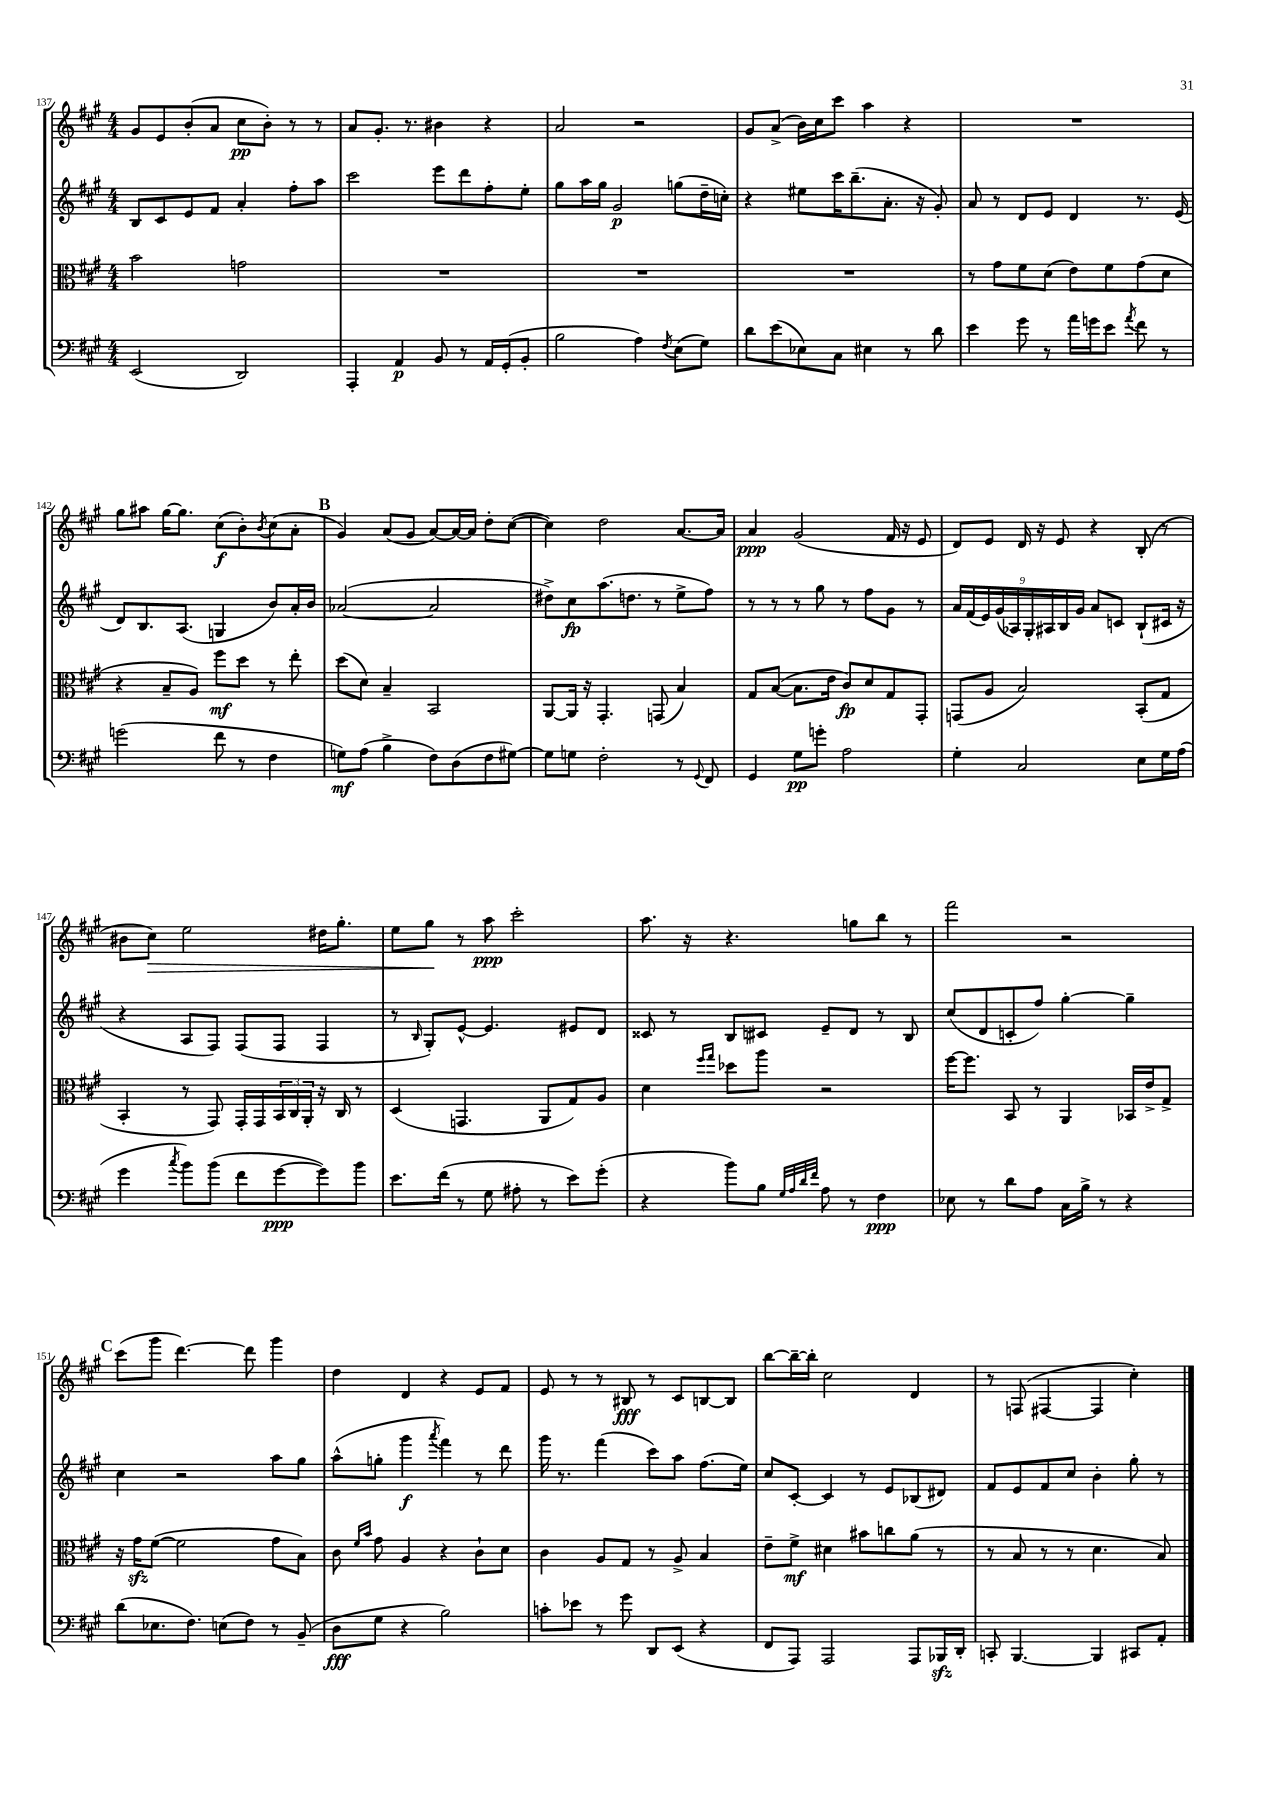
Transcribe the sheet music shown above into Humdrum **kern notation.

**kern	**kern	**kern	**kern
*staff4	*staff3	*staff2	*staff1
*clefF4	*clefC3	*clefG2	*clefG2
*k[f#c#g#]	*k[f#c#g#]	*k[f#c#g#]	*k[f#c#g#]
*M4/4	*M4/4	*M4/4	*M4/4
(2EE/	2b\	8B/L	8g#/L
.	.	8c#/	8e/
.	.	8e/	(8b'/
.	.	8f#/J	8a/J
2DD/)	2g\	4a'/	8cc#\L
.	.	.	8b'\J)
.	.	8ff#'\L	8r
.	.	8aa\J	8r
=	=	=	=
4AAA'/	1r	2ccc#\	8a/L
.	.	.	8.g#'/J
4AA/	.	.	.
.	.	.	8.r
8BB/	.	8eee\L	4b#\
8r	.	8ddd\	.
16AA/LL	.	8ff#'\	4r
(16GG#'/J	.	.	.
8BB'/J	.	8ee'\J	.
=	=	=	=
2B\	1r	8gg#\L	2a/
.	.	16aa\L	.
.	.	16gg#\JJ	.
.	.	2g#/	.
4A\)	.	.	2r
8qF#/	.	.	.
(8E\L	.	(8gg\L	.
8G#\J)	.	16dd~\L	.
.	.	16cc'\JJ)	.
=	=	=	=
8d\L	1r	4r	8g#/L
(8e\	.	.	(8a^/J
8E-\)	.	8ee#\L	16b\LL)
.	.	.	16cc#\J
8C#\J	.	16ccc#\K	8ccc#\J
.	.	(8.bb~\	.
4E#\	.	.	4aa\
.	.	8.a'\J	.
8r	.	.	4r
.	.	16r	.
8d\	.	8g#'/)	.
=	=	=	=
4e\	8r	8a/	1r
.	8g#\L	8r	.
8g#\	8f#\	8d/L	.
8r	(8d\J	8e/J	.
16a\LL	8e\L)	4d/	.
16g\J	.	.	.
8e\J	8f#\	.	.
8qa/	.	.	.
8f#\	(8g#\	8.r	.
8r	8d\J	.	.
.	.	(16e/	.
=	=	=	=
(2g\	4r	8d/L)	8gg#\L
.	.	8.B/	8aa#\J
.	8B~/L	.	[16gg#\LK
.	.	(8.A/J	8.gg#\]J
.	8A/J)	.	.
8f#\	8ff#\L	4G/	(8cc#\L
8r	8dd\J	.	8b'\)
.	.	.	8qb/
4F#\	8r	8b/L)	(8cc#\
.	8ee'\	16a'/L	8a'\J
.	.	16b/JJ	.
=	=	=	=
8G\L)	(8dd\L	([2a-/	4g#/)
(8A\J	8d\J)	.	.
4B^\	4B~/	.	(8a/L
.	.	.	8g#/J
8F#\L)	2BB/	2a-/]	[8a/L)
(8D\	.	.	16a/_L
.	.	.	16a/]JJ
8F#\	.	.	8dd'\L
[8G#\J)	.	.	([8cc#\J
=	=	=	=
8G#\]L	[8AA/L	8dd#^\L)	4cc#\])
8G\J	16AA/]Jk	8cc#\	.
.	16r	.	.
2F#'\	4.GG#'/	(8.aa\	2dd\
.	.	8.dd\J	.
.	(8GG/	8r	.
8r	4B/)	8ee^\L	[8.a/L
8qqGG#/	.	.	.
8FF#/	.	8ff#\J)	.
.	.	.	16a/]Jk
=	=	=	=
4GG#/	8G#/L	8r	4a/
.	([8B/J	8r	.
8G#\L	8.B\]L	8r	(2g#/
8g'\J	.	8gg#\	.
.	16e\Jk	.	.
2A\	8c#/L)	8r	.
.	8d/	8ff#\L	.
.	8G#/	8g#\J	16f#/
.	.	.	16r
.	8GG#'/J	8r	8e/
=	=	=	=
4G#'\	(8GG/L	18a/LL	8d/L)
.	.	(18f#/	.
.	.	18e/)	.
.	8A/J	.	8e/J
.	.	(18g#/	.
.	.	18A-/)	.
2C#/	2B/)	.	16d/
.	.	18G#'/	.
.	.	.	16r
.	.	18A#/	.
.	.	.	8e/
.	.	18B/	.
.	.	18g#/JJ	.
.	.	8a/L	4r
.	.	8c/J	.
8E\L	(8BB'/L	(8B`/L	(8B'/
16G#\L	8G#/J	16c#/Jk	8r
(16A\JJ	.	16r	.
=	=	=	=
4g#\	4BB'/	4r	8b#\L
.	.	.	8cc#\J)
8qcc#/	.	.	.
8b\L)	8r	8A/L	2ee\
(8b\J	8GG#/)	8F#/J)	.
8f#\L	16GG#'/LL	(8F#/L	.
.	16GG#/	.	.
[8g#\	24BB/	8F#/J	.
.	24C#/	.	.
.	24AA'/JJ	.	.
8g#\])	16r	4F#/	16dd#\LK
.	16C#/	.	8.gg#'\J
8b\J	8r	.	.
=	=	=	=
8.e\L	(4D/	8r	8ee\L
.	.	16qqB/	.
.	.	8G#'/L)	8gg#\J
(16f#\Jk	.	.	.
8r	4.GG/	[8e^^/J	8r
8G#\	.	4.e/]	8aa\
8A#'\	.	.	2ccc#'\
8r	8AA/L	.	.
8e\L)	8G#/)	8e#/L	.
(8g#'\J	8A/J	8d/J	.
=	=	=	=
4r	4d\	8c##/	8.aa\
.	.	8r	.
.	.	.	16r
.	16qqff#/LL	.	.
.	16qqgg#/JJ	.	.
8b\L)	8dd-\L	8B/L	4.r
8B\J	8aa\J	8c#/J	.
32qqG#/LLL	.	.	.
32qqA/	.	.	.
32qqd/	.	.	.
32qqf#/JJJ	.	.	.
8A\	2r	8e~/L	.
8r	.	8d/J	8gg\L
4F#\	.	8r	8bb\J
.	.	8B/	8r
=	=	=	=
8E-\	[16ff#\LK	(8cc#/L	2fff#\
.	8.ff#\]J	.	.
8r	.	8d/	.
8d\L	8BB/	8c'/	.
8A\J	8r	8ff#/J)	.
16C#\LL	4AA/	[4gg#'\	2r
16B^\JJ	.	.	.
8r	.	.	.
4r	16BB-/LL	4gg#~\]	.
.	16e^/J	.	.
.	8G#^/J	.	.
=	=	=	=
(8d\L	16r	4cc#\	(8ccc#\L
.	16g#\LK	.	.
8.E-\	([8f#\J	.	8ggg#\J
.	2f#\]	2r	[4.ddd\)
8.F#\J)	.	.	.
(8E\L	.	.	.
8F#\J)	.	.	8ddd\]
8r	8g#\L	8aa\L	4ggg#\
(8BB~/	8B\J)	8gg#\J	.
=	=	=	=
8D\L	8c#\	(8aa^^\L	4dd\
.	16qqf#/LL	.	.
.	16qqb/JJ	.	.
8G#\J	8g#\	8gg'\J	.
4r	4A/	4ggg#\	4d/
.	.	8qaaa/	.
2B\)	4r	4fff#\)	4r
.	8c#`\L	8r	8e/L
.	8d\J	8ddd\	8f#/J
=	=	=	=
8c'\L	4c#\	16ggg#\	8e/
.	.	8.r	.
8e-\J	.	.	8r
8r	8A/L	(4fff#\	8r
8g#\	8G#/J	.	8B#/
8DD/L	8r	8ccc#\L)	8r
(8EE/J	8A^/	8aa\J	8c#/L
4r	4B/	(8.ff#\L	[8B/
.	.	.	8B/]J
.	.	16ee\Jk)	.
=	=	=	=
8FF#/L	8e~\L	8cc#/L	[8bb\L
8AAA/J)	8f#^\J	[8c#'/J	16bb~\_L
.	.	.	16bb'\]JJ
2AAA/	4d#\	4c#/]	2cc#\
.	8b#\L	8r	.
.	8cc\	8e/L	.
8AAA/L	(8a\J	(8B-/	4d/
16BBB-/L	8r	8d#/J)	.
16DD'/JJ	.	.	.
=	=	=	=
8CC'/	8r	8f#/L	8r
[4.BBB/	8B/	8e/	(8F/
.	8r	8f#/	[4F#/
.	8r	8cc#/J	.
4BBB/]	4.d\	4b'\	4F#/]
8CC#/L	.	8gg#'\	4cc#'\)
8AA'/J	8B/)	8r	.
==	==	==	==
*-	*-	*-	*-
